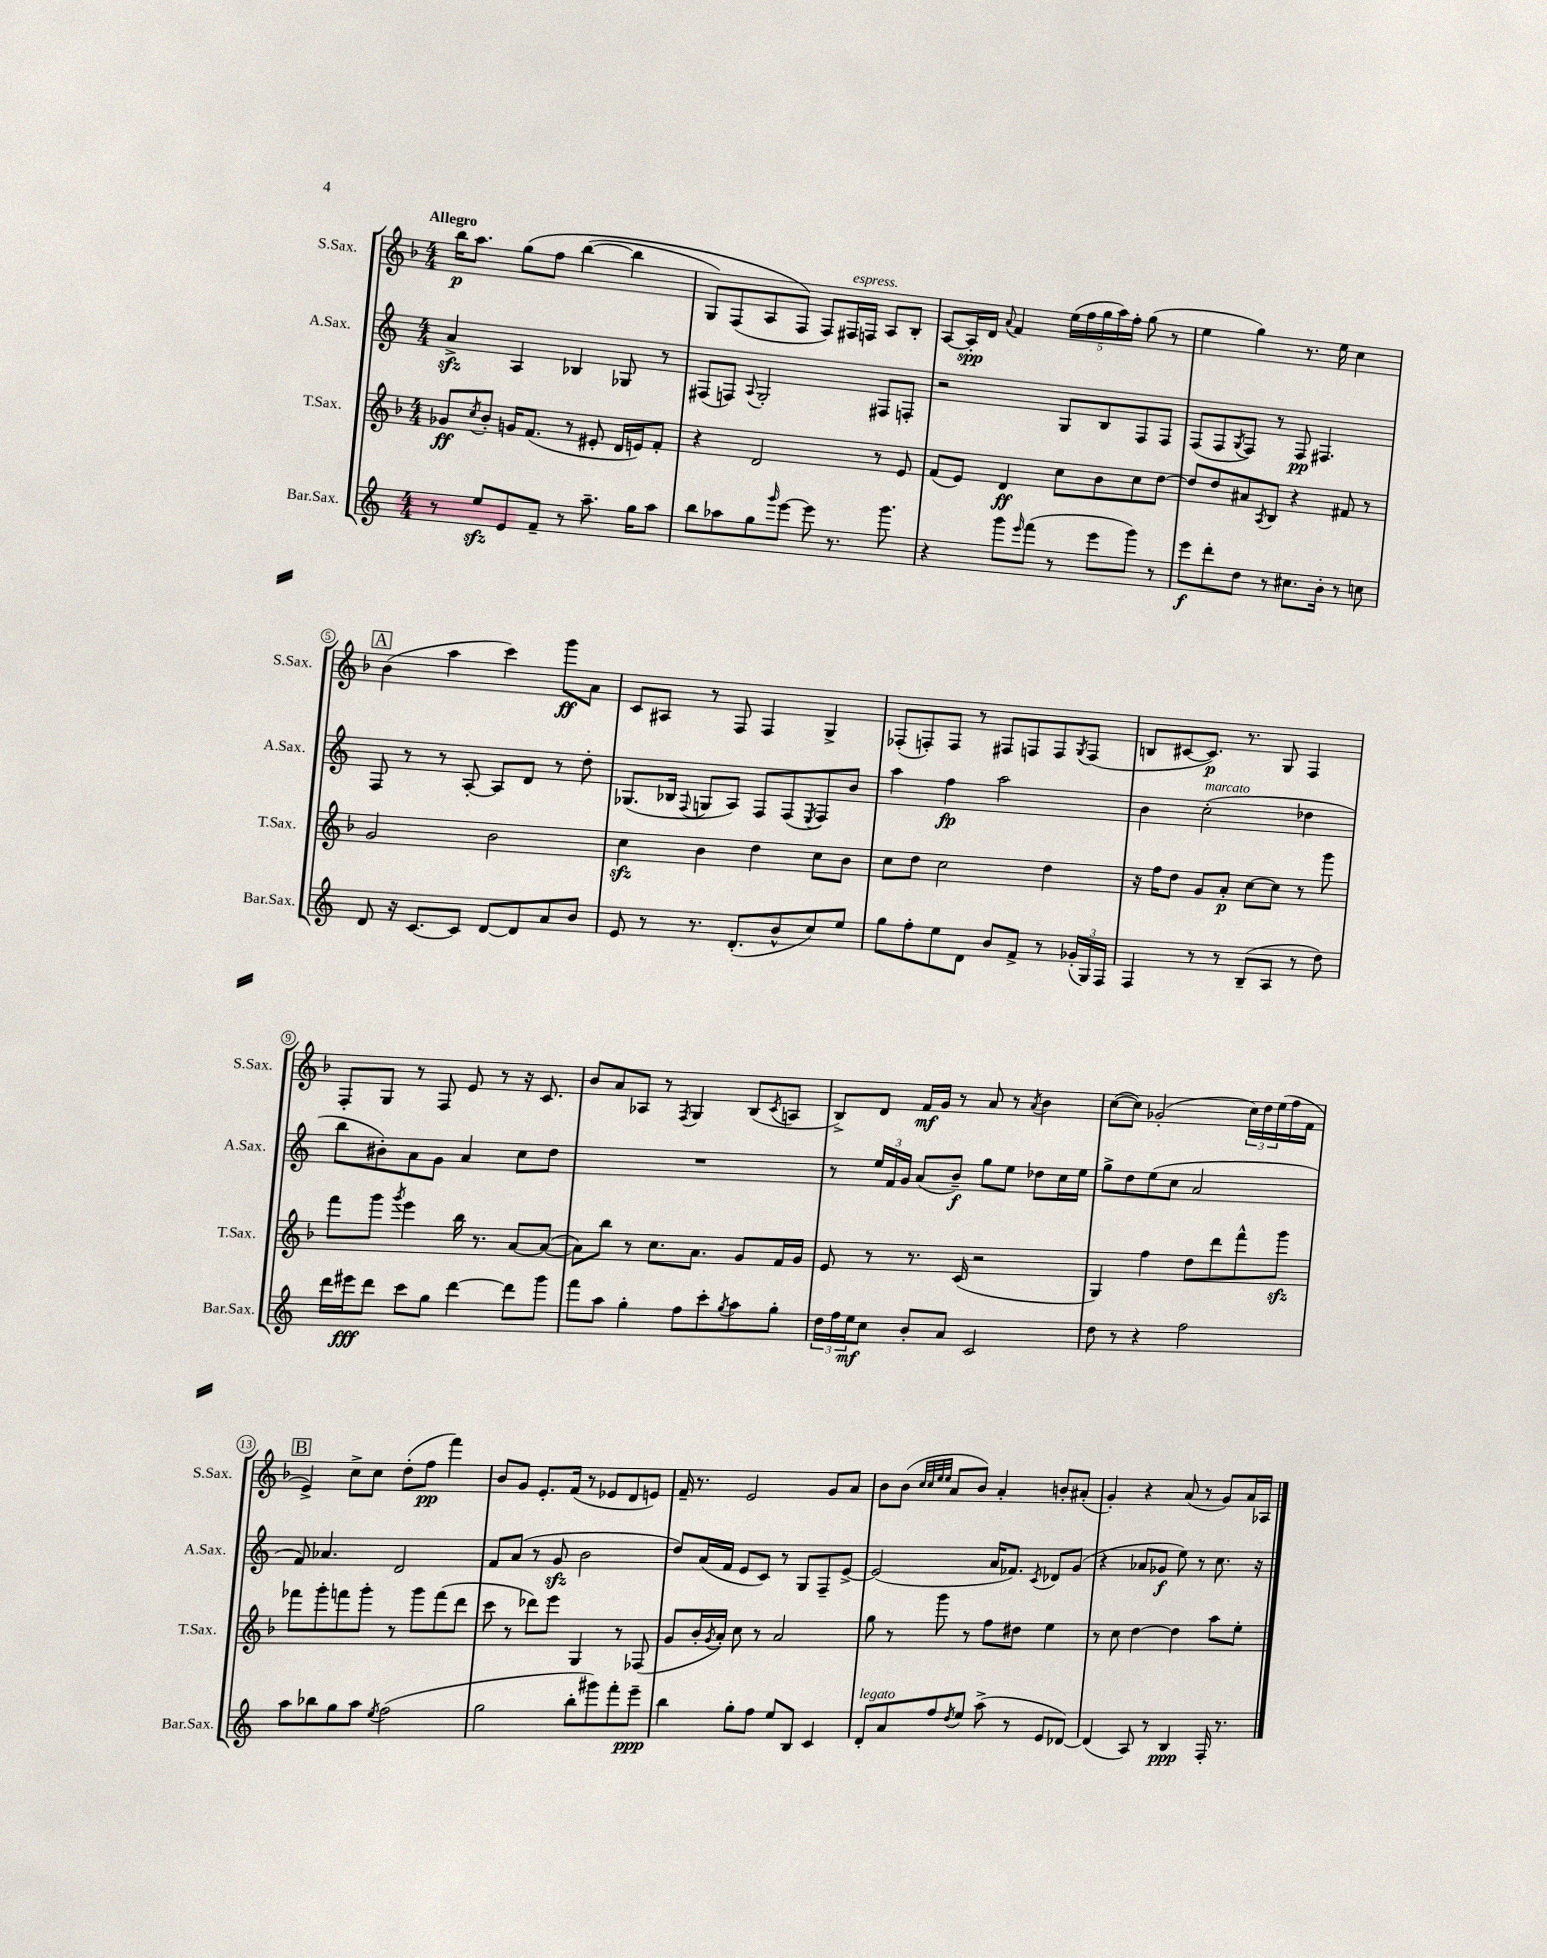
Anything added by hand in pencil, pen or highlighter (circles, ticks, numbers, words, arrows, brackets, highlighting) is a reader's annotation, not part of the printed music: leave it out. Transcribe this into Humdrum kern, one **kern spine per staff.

**kern	**dynam	**kern	**dynam	**kern	**dynam	**kern	**dynam
*part4	*part4	*part3	*part3	*part2	*part2	*part1	*part1
*staff4	*staff4	*staff3	*staff3	*staff2	*staff2	*staff1	*staff1
*I"Bar.Sax.	*	*I"T.Sax.	*	*I"A.Sax.	*	*I"S.Sax.	*
*I'Bar.Sax.	*	*I'T.Sax.	*	*I'A.Sax.	*	*I'S.Sax.	*
*clefG2	*	*clefG2	*	*clefG2	*	*clefG2	*
*k[]	*	*k[b-]	*	*k[]	*	*k[b-]	*
*M4/4	*	*M4/4	*	*M4/4	*	*M4/4	*
=1	=1	=1	=1	=1	=1	=1	=1
!	!	!	!	!	!	!LO:TX:a:B:t=Allegro	!
8r	.	8g-X/L	ff	4azz^/	.	16bb-\KL	p
.	.	.	.	.	.	8.aa\J	.
.	.	8qcc/	.	.	.	.	.
8eezz/L	.	8b-'/J	.	.	.	.	.
8e/	.	16gn/KL	.	4A/	.	(8gg\L	.
.	.	(8.f/J	.	.	.	.	.
8f~/J	.	.	.	.	.	8ff\J	.
8r	.	8r	.	4B-X/	.	([4bb-\	.
8.aa~\	.	8e#X'/	.	.	.	.	.
.	.	16d/LL	.	8G-X/	.	4bb-\]	.
16gg\KL	.	16en/J)	.	.	.	.	.
8aa\J	.	8f'/J	.	8r	.	.	.
=2	=2	=2	=2	=2	=2	=2	=2
8bb\L	.	4r	.	(8F#X/L	.	8G/L)	.
8aa-X\	.	.	.	8Fn/J)	.	(8F/	.
.	.	.	.	8qqA/	.	.	.
8gg\	.	2d/	.	2G'/	.	8A/	.
16qqggg/	.	.	.	.	.	.	.
[8eee\J	.	.	.	.	.	8F/J)	.
8eee\]	.	.	.	.	.	8F/L)	.
!	!	!	!	!	!	!LO:TX:a:i:t=espress.	!
8.r	.	.	.	.	.	16F#X/L	.
.	.	.	.	.	.	16Fn/JJ	.
.	.	8r	.	8F#X/L	.	8A/L	.
8.ggg\	.	.	.	.	.	.	.
.	.	8e/	.	8Fn'/J	.	8B-'/J	.
=3	=3	=3	=3	=3	=3	=3	=3
4r	.	(8f/L	.	2r	.	[8A/L	.
.	.	8e/J)	.	.	.	16A'/L]	spp
.	.	.	.	.	.	16d/JJ	.
.	.	.	.	.	.	8qqa/	.
8ggg\L	.	4d/	ff	.	.	4f/	.
16qqeee/	.	.	.	.	.	.	.
(8fff\J	.	.	.	.	.	.	.
8r	.	8cc\L	.	8G/L	.	(20ee\LL	.
.	.	.	.	.	.	20ff\	.
.	.	.	.	.	.	20gg\	.
8eee\L	.	8b-\	.	8B/	.	.	.
.	.	.	.	.	.	20aa\)	.
.	.	.	.	.	.	20ff'\JJ	.
8ggg\J)	.	8cc\	.	8F/	.	(8gg\	.
8r	.	[8dd\J	.	8F/J	.	8r	.
=4	=4	=4	=4	=4	=4	=4	=4
8eee\L	f	8dd/L]	.	(8F/L	.	4ee\	.
8ddd'\	.	8dd/	.	8F/	.	.	.
.	.	.	.	8qG/	.	.	.
8dd\J	.	8a#X/	.	8F/J)	.	4gg\)	.
.	.	8qA/	.	.	.	.	.
8r	.	8B-/J	.	8r	.	.	.
8.cc#X\L	.	4r	.	8F/	pp	8.r	.
.	.	.	.	4.F#X/	.	.	.
16b'\Jk	.	.	.	.	.	16ee\	.
8r	.	8f#X/	.	.	.	4cc\	.
8ccn\	.	8r	.	.	.	.	.
!!LO:LB:g=z
!!LO:REH:place=s1:t=A
=5	=5	=5	=5	=5	=5	=5	=5
8d/	.	2g/	.	8F/	.	(4b-\	.
16r	.	.	.	8r	.	.	.
[8.c/L	.	.	.	.	.	.	.
.	.	.	.	8r	.	4aa\	.
8c/J]	.	.	.	[8A'/	.	.	.
[8d/L	.	2b-\	.	8A/L]	.	4ccc\)	.
8d/]	.	.	.	8d/J	.	.	.
8a/	.	.	.	8r	.	8ggg\L	ff
8b/J	.	.	.	8dd'\	.	8a\J	.
=6	=6	=6	=6	=6	=6	=6	=6
8e/	.	4cczz\	.	(8.G-X/L	.	8c/L	.
8r	.	.	.	.	.	8A#X/J	.
.	.	.	.	16B-X/Jk	.	.	.
.	.	.	.	8qqF/	.	.	.
8.r	.	4b-\	.	8Gn/L	.	8r	.
.	.	.	.	8A/J)	.	8F/	.
(8.d'/L	.	.	.	.	.	.	.
.	.	4dd\	.	8F/L	.	4F/	.
8b^^/	.	.	.	(8F/	.	.	.
.	.	.	.	8qE/	.	.	.
8cc/)	.	8cc\L	.	8F/)	.	4G^/	.
8ee/J	.	8b-\J	.	8b/J	.	.	.
=7	=7	=7	=7	=7	=7	=7	=7
8gg\L	.	8cc\L	.	4aa\	.	(8F-X'/L	.
8ff'\	.	8dd\J	.	.	.	8Fn'/)	.
8ee\	.	2cc\	.	4ff\	fp	8F/J	.
8d\J	.	.	.	.	.	8r	.
8b/L	.	.	.	2aa\	.	8F#X/L	.
8f^/J	.	.	.	.	.	8Fn/	.
8r	.	4dd\	.	.	.	8F/	.
.	.	.	.	.	.	8qG/	.
(24g-X'/LL	.	.	.	.	.	(8F/J	.
24G/)	.	.	.	.	.	.	.
24F/JJ	.	.	.	.	.	.	.
=8	=8	=8	=8	=8	=8	=8	=8
4F/	.	16r	.	4b\	.	8Bn/L	.
.	.	16ff\KL	.	.	.	.	.
.	.	8dd\J	.	.	.	[8c#X/	.
!	!	!	!	!LO:TX:a:i:t=marcato	!	!	!
8r	.	8g/L	.	(2cc'\	.	8.c#/J])	p
8r	.	8a'/J	p	.	.	.	.
.	.	.	.	.	.	8.r	.
(8B~/L	.	[8cc\L	.	.	.	.	.
8A/J	.	8cc\J]	.	.	.	8G/	.
8r	.	8r	.	4dd-X\	.	4F/	.
8dd\)	.	8ggg\	.	.	.	.	.
!!LO:LB:g=z
=9	=9	=9	=9	=9	=9	=9	=9
16ddd\LL	.	8fff\L	.	8bb\L	.	8F'/L	.
16eee#X\J	fff	.	.	.	.	.	.
8ddd\J	.	8ggg\J	.	8b#X'\)	.	8G/J	.
.	.	8qggg/	.	.	.	.	.
8ccc\L	.	4eee\	.	8a\	.	8r	.
8gg\J	.	.	.	8g\J	.	8F/	.
[4ddd\	.	16bb-\	.	4a/	.	8e/	.
.	.	8.r	.	.	.	.	.
.	.	.	.	.	.	8r	.
8ddd\L]	.	[8a/L	.	8cc\L	.	16r	.
.	.	.	.	.	.	8.c/	.
8ggg\J	.	(8a/J_	.	8dd\J	.	.	.
=10	=10	=10	=10	=10	=10	=10	=10
8fff\L	.	8a\L])	.	1r	.	8b-/L	.
8aa\J	.	8bb-\J	.	.	.	8a/	.
4gg'\	.	8r	.	.	.	8A-X/J	.
.	.	8.cc\L	.	.	.	8r	.
.	.	.	.	.	.	8qF/	.
8ff\L	.	.	.	.	.	4G/	.
.	.	8.a\J	.	.	.	.	.
8ccc'\	.	.	.	.	.	.	.
8qgg/	.	.	.	.	.	.	.
8aa\	.	8g/L	.	.	.	(8B-/L	.
.	.	.	.	.	.	8qc/	.
8gg'\J	.	16f/L	.	.	.	8An/J	.
.	.	16g/JJ	.	.	.	.	.
=11	=11	=11	=11	=11	=11	=11	=11
24dd\LL	.	8e/	.	8r	.	8B-^/L)	.
24ff\	.	.	.	.	.	.	.
24ee\J	mf	.	.	.	.	.	.
8cc\J	.	8r	.	24ee/LL	.	8d/J	.
.	.	.	.	24f/	.	.	.
.	.	.	.	24g/JJ	.	.	.
8b'/L	.	8.r	.	(8a/L	.	16f/LL	mf
.	.	.	.	.	.	16g/JJ	.
8a/J	.	.	.	8b~/J)	f	8r	.
.	.	(16c/	.	.	.	.	.
2c/	.	2r	.	8gg\L	.	8a/	.
.	.	.	.	8ee\J	.	8r	.
.	.	.	.	.	.	8qa/	.
.	.	.	.	8dd-X\L	.	4b-\	.
.	.	.	.	16cc\L	.	.	.
.	.	.	.	16ee\JJ	.	.	.
=12	=12	=12	=12	=12	=12	=12	=12
8dd\	.	4G/)	.	8gg^\L	.	([8cc\L	.
8r	.	.	.	8dd\	.	8cc\J])	.
4r	.	4ff\	.	(8ee\	.	(2g-X'/	.
.	.	.	.	8cc\J	.	.	.
2ff\	.	8dd\L	.	2a/	.	.	.
.	.	8ddd\	.	.	.	.	.
.	.	8fff^^\	.	.	.	24cc\LL)	.
.	.	.	.	.	.	24dd\	.
.	.	.	.	.	.	(24ee\	.
.	.	8gggzz\J	.	.	.	16ff\	.
.	.	.	.	.	.	16f\JJ	.
!!LO:LB:g=z
!!LO:REH:place=s1:t=B
=13	=13	=13	=13	=13	=13	=13	=13
8aa\L	.	8fff-X\L	.	8f/)	.	4e^/)	.
8bb-X\	.	8ggg'\	.	4.a-X/	.	.	.
8gg\	.	8fffn\	.	.	.	8cc^\L	.
8aa\J	.	8ggg'\J	.	.	.	8cc\J	.
8qee/	.	.	.	.	.	.	.
(2ff\	.	8r	.	2d/	.	(8dd'\L	.
.	.	8ggg\L	.	.	.	8ff\J	pp
.	.	(8fff\	.	.	.	4fff\)	.
.	.	8ddd\J	.	.	.	.	.
=14	=14	=14	=14	=14	=14	=14	=14
2gg\	.	8ccc\	.	8f/L	.	8b-/L	.
.	.	8r	.	(8a/J	.	8g/J	.
.	.	8ddd-X\L)	.	8r	.	8.e'/L	.
.	.	8eee\J	.	8gzz/	.	.	.
.	.	.	.	.	.	(16f/Jk	.
8bb'\L	.	4G/	.	2b\	.	8r	.
8ggg#X\)	.	.	.	.	.	8e-X/L	.
8fff'\	.	8r	.	.	.	8d/	.
8eee~\J	ppp	(8F-X/	.	.	.	8en/J)	.
=15	=15	=15	=15	=15	=15	=15	=15
4bb\	.	8g/L	.	8dd/L)	.	16f~/	.
.	.	.	.	.	.	8.r	.
.	.	16b-'/L	.	(16a/L	.	.	.
.	.	8qg/	.	.	.	.	.
.	.	16a'/JJ)	.	16f/JJ	.	.	.
8gg'\L	.	8cc\	.	8e/L	.	2e/	.
8ff\J	.	8r	.	8c/J)	.	.	.
8ee/L	.	2a/	.	8r	.	.	.
8B/J	.	.	.	8G/L	.	.	.
4c/	.	.	.	8F~/	.	8g/L	.
.	.	.	.	[8e^/J	.	8a/J	.
=16	=16	=16	=16	=16	=16	=16	=16
!LO:TX:a:i:t=legato	!	!	!	!	!	!	!
8d'/L	.	8gg\	.	(2e/]	.	8b-\L	.
8a/	.	8r	.	.	.	(8b-\J	.
.	.	.	.	.	.	32qqcc/LLL	.
.	.	.	.	.	.	32qqcc/	.
.	.	.	.	.	.	32qqee/	.
.	.	.	.	.	.	32qqee/JJJ	.
8ff/	.	8ggg\	.	.	.	8a/L	.
8qdd/	.	.	.	.	.	.	.
8ee/J	.	8r	.	.	.	8b-/J)	.
(8aa^\	.	8ff\L	.	16a/KL	.	4a'/	.
.	.	.	.	8.f-X/J)	.	.	.
8r	.	8dd#X\J	.	.	.	.	.
.	.	.	.	8qc/	.	.	.
8e/L	.	4ee\	.	8d-X/L	.	8bn'/L	.
[8d-X/J)	.	.	.	(8g/J	.	(8a#X'/J	.
=17	=17	=17	=17	=17	=17	=17	=17
(4d-/]	.	8r	.	4r	.	4g'/)	.
.	.	8cc\	.	.	.	.	.
8A/)	.	[4dd\	.	8a-X/L	.	4r	.
8r	.	.	.	8g-X/J	f	.	.
4B/	ppp	4dd\]	.	8ee\)	.	(8a/	.
.	.	.	.	8r	.	8r	.
16F'/	.	8aa\L	.	8.cc\	.	8g/L)	.
8.r	.	.	.	.	.	.	.
.	.	8ee'\J	.	.	.	16a/L	.
.	.	.	.	16r	.	16A-X/JJ	.
==	==	==	==	==	==	==	==
*-	*-	*-	*-	*-	*-	*-	*-
